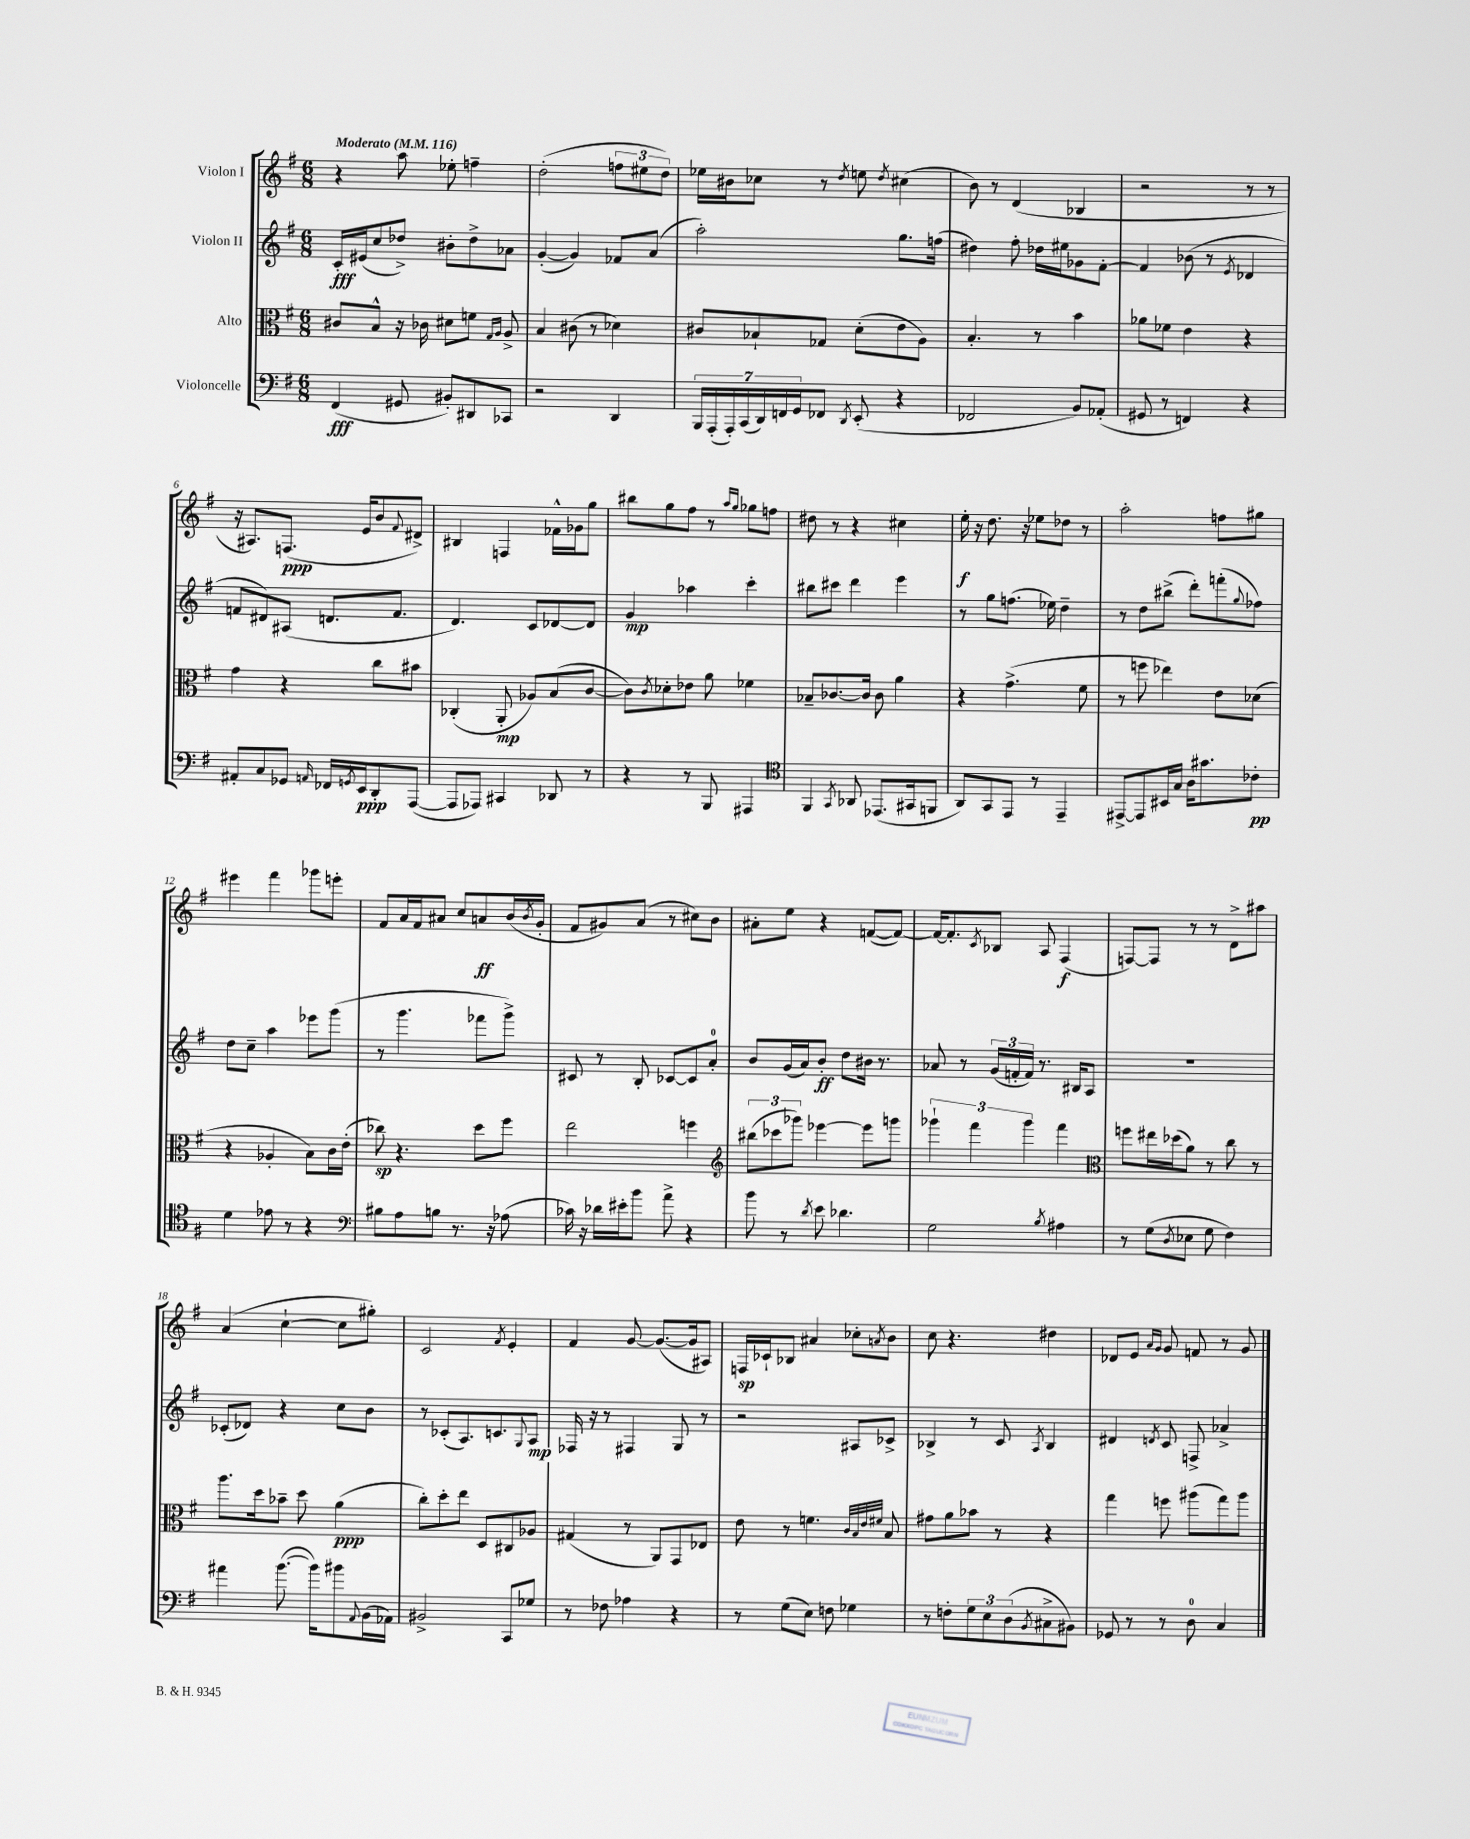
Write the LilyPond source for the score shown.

<<
\new StaffGroup <<
\new Staff = "s0" \with { instrumentName = "Violon I" } {
    \clef treble \key g \major \numericTimeSignature \time 6/8 \tempo "Moderato" 4 = 116
    r4 a''8 ees''8-. f''4-- |
    d''2-.( \tuplet 3/2 { f''8 eis''8 d''8) } |
    ees''16 bis'16 ces''8 r8 \acciaccatura { d''8 } e''8 \acciaccatura { d''8 } cis''4( |
    b'8) r8 d'4( bes4 |
    r2 r8 r8 |
    r16 ais8.) f8.\ppp( e'16 b'8 \appoggiatura { fis'8 } dis'8->) |
    bis4 f4 fes'16-^ ges'16 g''8 |
    bis''8 g''8 fis''8 r8 \grace { a''16 g''16 } ges''8 f''8 |
    dis''8 r8 r4 cis''4 |
    e''16-.\f r16 d''8. r16 ees''8 des''8 r8 |
    a''2-. f''8 gis''8 |
    eis'''4 fis'''4 ges'''8 e'''8-. |
    fis'8 a'16 fis'16 ais'8 c''8 a'8\ff b'16( \acciaccatura { b'8 } g'16-. |
    fis'8 gis'8) a'8( r8 cis''8) b'8 |
    ais'8-. e''8 r4 f'8~( f'8~) |
    f'16~ f'8.-. \acciaccatura { c'8 } bes8 a8 fis4\f( |
    f8~) f8 r8 r8 d'8-> ais''8 |
    a'4( c''4~-! c''8 gis''8-.) |
    c'2 \acciaccatura { fis'8 } e'4-. |
    fis'4 g'8~ g'8.~( g'16 ais8) |
    f16\sp ces'16-! bes8 ais'4 ces''8-. \acciaccatura { a'8 } b'8 |
    c''8 r4. dis''4 |
    des'8 e'8 \grace { a'16 g'16 } g'8 f'8 r8 g'8 \bar "|." |
}
\new Staff = "s1" \with { instrumentName = "Violon II" } {
    \clef treble \key g \major \numericTimeSignature \time 6/8
    c'16-.\fff eis'16( c''8 des''8->) bis'8-. des''8-> aes'8 |
    g'4~-.( g'4) fes'8 a'8( |
    a''2-.) g''8. f''16( |
    dis''4) fis''8-. des''16 eis''16 ges'8 fis'8~-. |
    fis'4 bes'8( r8 \acciaccatura { e'8 } des'4 |
    f'8 dis'8) ais8( d'8. f'8. |
    d'4.) c'8 des'8~ des'8 |
    g'4\mp aes''4 c'''4-. |
    bis''8 cis'''8 d'''4 e'''4 |
    r8 g''8 f''8.( ees''16) d''4-- |
    r8 d''8 bis''8->( d'''8-.) f'''8-.( \appoggiatura { g''8 } fes''8) |
    d''8 c''8-- a''4 ees'''8 g'''8( |
    r8 g'''4. fes'''8 g'''8->) |
    cis'8 r8 b8-. ces'8~ ces'8 a'8-0-. |
    b'8 g'16( a'16) b'8-.\ff d''8 bis'16 r8. |
    aes'8 r8 \tuplet 3/2 { g'16( f'16-. f'16) } r8. bis16 a8 |
    R2. |
    ces'8-.( des'8) r4 c''8 b'8 |
    r8 ces'8-.( a8.) c'8. \appoggiatura { g8 } a8\mp |
    fes16 r16 r8 fis4 g8 r8 |
    r2 ais8 ces'8-> |
    bes4-> r8 c'8 \acciaccatura { a8 } bes4 |
    dis'4 \acciaccatura { d'8 } c'8 f8-> aes'4-> \bar "|." |
}
\new Staff = "s2" \with { instrumentName = "Alto" } {
    \clef alto \key g \major \numericTimeSignature \time 6/8
    cis'8 b8-^ r16 ces'16 dis'8 f'8 \grace { g16 a16 } a8-> |
    b4 cis'8( r8 des'4) |
    cis'8 bes8-! ges8 d'8-.( e'8 a8) |
    b4.-. r8 b'4 |
    aes'8 fes'8 e'4 r4 |
    g'4 r4 c''8 bis'8 |
    ces4-.( a,8-.\mp aes8) b8( c'8~ |
    c'8) \acciaccatura { c'8 } des'8-. ees'8 a'8 fes'4 |
    bes8-- ces'8.~ ces'16 ces'8 a'4 |
    r4 g'4.->( fis'8 |
    r8 f''8 ees''4) e'8 des'8( |
    r4 aes4-. b8) c'16 e'16-.( |
    ces''8\sp) r4. d''8 fis''8 |
    e''2 f''4 |
    \clef treble \tuplet 3/2 { bis''8( ces'''8 ges'''8) } ees'''4~ ees'''8 g'''8 |
    \tuplet 3/2 { ges'''4-! fis'''4 ges'''4 } fis'''4 |
    \clef alto f''8 eis''16 des''16( a'8) r8 c''8 r8 |
    a''8. d''16 bes'8-- d''8 a'4\ppp( |
    c''8-.) d''8-. e''8 d8 cis8 aes8 |
    gis4( r8 a,8) g,8 ees8 |
    e'8 r8 f'4. \grace { c'32 b32 e'32 fis'32 } b8 |
    gis'8 a'8 bes'8 r8 r4 |
    g''4 f''8 ais''8( g''8) ais''8 \bar "|." |
}
\new Staff = "s3" \with { instrumentName = "Violoncelle" } {
    \clef bass \key g \major \numericTimeSignature \time 6/8
    fis,4\fff( gis,8 bis,8-.) dis,8 ces,8 |
    r2 d,4 |
    \tuplet 7/4 { b,,16 a,,16-.( a,,16-.) c,16( d,16) f,16 g,16 } fes,8 \acciaccatura { d,8 } e,8-.( r4 |
    fes,2 b,8) aes,8-.( |
    gis,8 r8 f,4) r4 |
    ais,8-. c8 ges,8 \grace { a,16 } fes,16 \acciaccatura { g,8 } e,16\ppp d,8-. a,,8~( |
    a,,8 aes,,8) cis,4 des,8 r8 |
    r4 r8 b,,8 ais,,4 |
    \clef tenor fis,4 \acciaccatura { g,8 } aes,8 ees,8.( gis,16 f,8 |
    a,8) g,8 e,8 r8 e,4-- |
    eis,8~-> eis,8 bis,16 g16 a16 gis'8. ces'8-.\pp |
    d'4 ees'8 r8 r4 |
    \clef bass bis8 a8 b8 r8. r16 aes8( |
    ces'16) r16 des'16 eis'16-. b'8 a'8-> r4 |
    b'8 r8 \acciaccatura { d'8 } e'8 des'4. |
    g2 \acciaccatura { b8 } ais4 |
    r8 g8( \acciaccatura { d8 } ees8 g8 fis4) |
    ais'4 b'8.~( b'16) bis'8 \appoggiatura { a,8 } b,16( aes,16) |
    bis,2-> c,8 ges8 |
    r8 fes8 aes4 r4 |
    r8 g8( e8) f8 ges4 |
    r8 f8-. \tuplet 3/2 { g8 e8 d8( } \acciaccatura { b,8 } cis8-> bis,8) |
    ges,8 r8 r8 d8-0 c4 \bar "|." |
}
>>
>>
